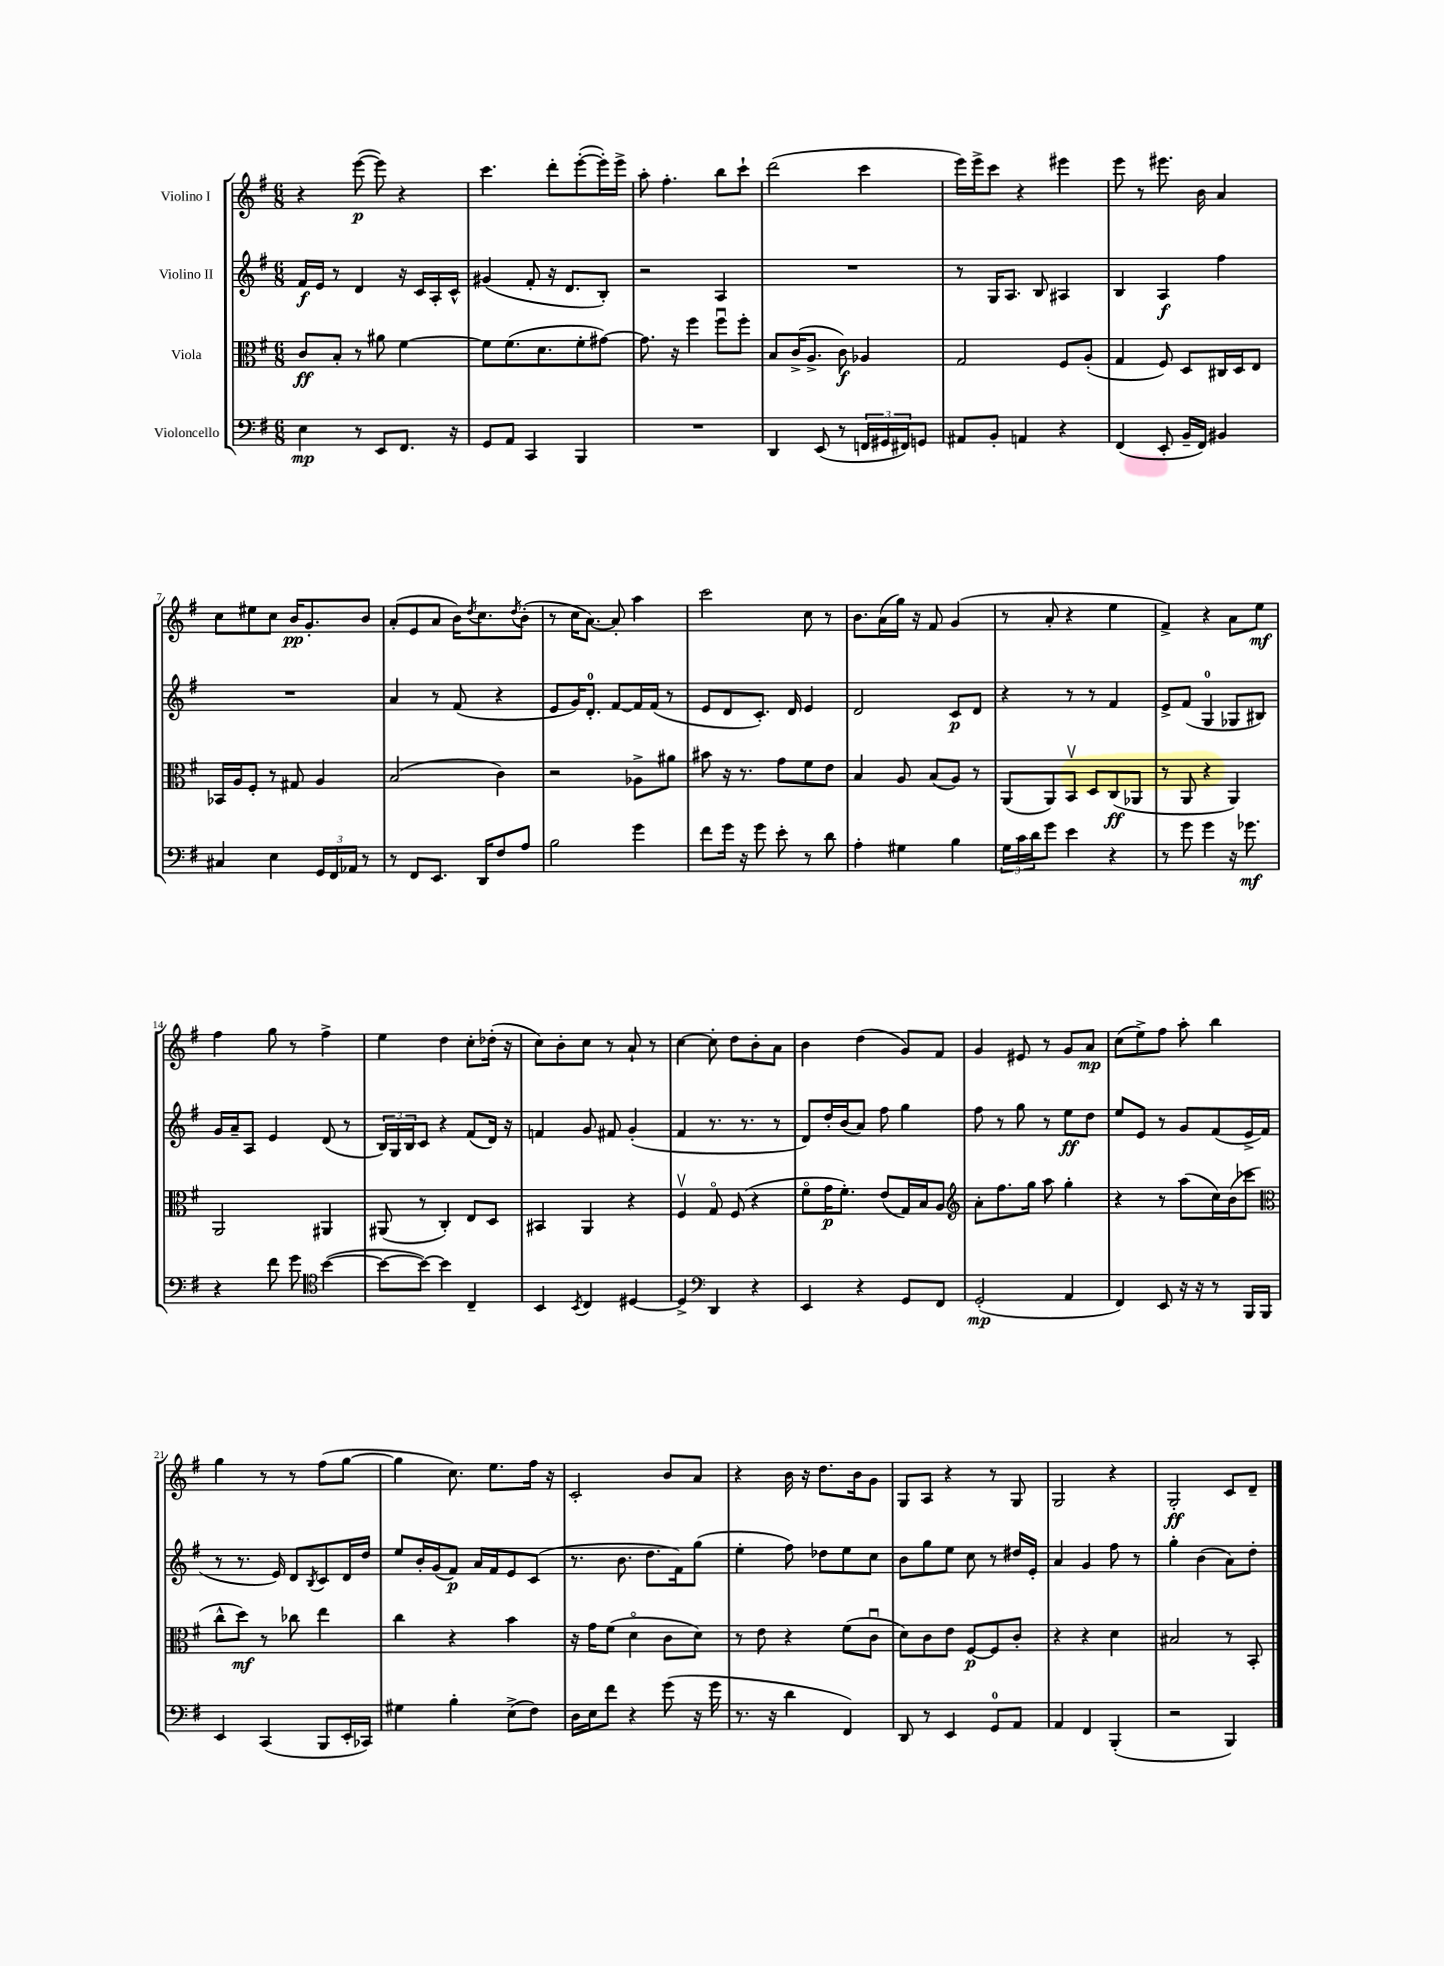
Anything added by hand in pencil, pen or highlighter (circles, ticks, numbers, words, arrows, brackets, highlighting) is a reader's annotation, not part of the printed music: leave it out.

**kern	**kern	**kern	**kern
*staff4	*staff3	*staff2	*staff1
*clefF4	*clefC3	*clefG2	*clefG2
*k[f#]	*k[f#]	*k[f#]	*k[f#]
*M6/8	*M6/8	*M6/8	*M6/8
4E	8c	16f#	4r
.	.	16e	.
.	8B'	8r	.
8r	8r	4d	([8eee
8EE	8a#	.	8eee])
8.FF#	[4f#	16r	4r
.	.	16c	.
.	.	16A'	.
16r	.	16c^^	.
=	=	=	=
8GG	8f#]	(4g#	4.ccc
8AA	(8.f#	.	.
4CC	.	8f#'	.
.	8.d	.	.
.	.	16r	8ddd'
.	.	8.d	.
4BBB	8f#'	.	([8eee'
.	[8g#)	8B')	16eee'])
.	.	.	16eee^
=	=	=	=
2.r	8.g#]	2r	8aa'
.	.	.	4.ff#'
.	16r	.	.
.	4ff#	.	.
.	8ff#u	4A	8bb
.	8ff#'	.	8ccc`
=	=	=	=
4DD	8B	2.r	(2ddd
.	(16c^	.	.
.	8.A^	.	.
(8EE	.	.	.
8r	8c)	.	.
24FF	4A-	.	4ccc
24GG#	.	.	.
24FF#)	.	.	.
8GG	.	.	.
=	=	=	=
8AA#	2G	8r	16eee)
.	.	.	16eee^
8BB'	.	16G	8ccc
.	.	8.A	.
4AA	.	.	4r
.	.	8B	.
4r	8F#	4A#	4eee#
.	(8A'	.	.
=	=	=	=
(4FF#	4G	4B	8eee
.	.	.	8r
8EE'	8F#)	4A	8.eee#
16BB~	8D	.	.
16FF#)	.	.	16b
4BB#	16C#	4ff#	4a
.	16D	.	.
.	8E	.	.
=	=	=	=
4C#	16BB-	2.r	8cc
.	16A	.	.
.	8F#'	.	8ee#
4E	8r	.	8cc
.	8G#	.	16b
.	.	.	8.g'
24GG	4A	.	.
24FF#	.	.	.
24AA-	.	.	.
8r	.	.	8b
=	=	=	=
8r	(2B	4a	(8a'
8FF#	.	.	8e
8.EE	.	8r	8a
.	.	(8f#	16b)
.	.	.	8qdd
16DD	.	.	8.cc
8F#	4c)	4r	.
.	.	.	8qdd
8A	.	.	(8b'
=	=	=	=
2B	2r	8e	8r
.	.	16g)	16cc
.	.	8.d'	[8.a)
.	.	[8f#	8a']
4g	8A-^	16f#]	4aa
.	.	(16f#	.
.	8a#	8r	.
=	=	=	=
8f#	8b#	8e	2ccc
16g	16r	8d	.
16r	8.r	.	.
8g	.	8.c')	.
8e'	8g	.	.
.	.	16d	.
8r	8f#	4e	8cc
8d	8e	.	8r
=	=	=	=
4A'	4B	2d	8.b
.	.	.	(16a
4G#	8A	.	16gg)
.	.	.	16r
.	(8B	.	8f#
4B	8A)	8c	(4g
.	8r	8d	.
=	=	=	=
24G	(8AA	4r	8r
24c	.	.	.
24d	.	.	.
8g	8AA)	.	8a'
4e	8BBv	8r	4r
.	8D	8r	.
4r	(8C	4f#	4ee
.	8AA-	.	.
=	=	=	=
8r	8r	8e^	4f#^)
8g	8AA	(8f#	.
4g	4r	4G	4r
16r	4AA)	8G-	8a
8.g-	.	.	.
.	.	8B#)	8ee
=	=	=	=
4r	2AA	16g	4ff#
.	.	16a~	.
.	.	8A	.
8f#	.	4e	8gg
8g	.	.	8r
*clefC4	*	*	*
([4b	4AA#	(8d	4ff#^
.	.	8r	.
=	=	=	=
8b_	(8AA#	24B)	4ee
.	.	24G	.
.	.	24B	.
8b_)	8r	8c	.
4b]	4C')	4r	4dd
4C~	8E	(8f#	8cc'
.	8D	16d)	(16dd-'
.	.	16r	16r
=	=	=	=
4BB	4BB#	4f	8cc)
.	.	.	8b'
8qBB	.	.	.
4C	4AA	8g	8cc
.	.	8f#	8r
[4D#	4r	(4g'	8a`
.	.	.	8r
=	=	=	=
4D#^]	4F#v	4f#	[4cc
*clefF4	*	*	*
4DD	8Go	8.r	8cc']
.	(8F#	.	8dd
.	.	8.r	.
4r	4r	.	8b'
.	.	8r	8a
=	=	=	=
4EE	8f#o	8d)	4b
.	16g	16dd'	.
.	8.f#')	(16b	.
4r	.	8a)	(4dd
.	(8e	8ff#	.
8GG	16G)	4gg	8g)
.	16B	.	.
8FF#	8A	.	8f#
=	=	=	=
*	*clefG2	*	*
(2GG'	8a'	8ff#	4g
.	8.ff#	8r	.
.	.	8gg	8e#
.	16gg	.	.
.	8aa	8r	8r
4AA	4gg'	8ee	8g
.	.	8dd	8a
=	=	=	=
4FF#)	4r	8ee	(8cc
.	.	8e	8ee^)
8EE	8r	8r	8ff#
16r	(8aa	8g	8aa'
16r	.	.	.
8r	16cc)	(8f#	4bb
.	(16b	.	.
16BBB	8ccc-	16e^	.
16BBB	.	16f#	.
=	=	=	=
*	*clefC3	*	*
4EE	8cc^^	8r	4gg
.	8dd)	8.r	.
(4CC	8r	.	8r
.	.	16e)	.
.	8cc-	8d	8r
.	.	8qB	.
8BBB	4ee	8c	(8ff#
16EE'	.	16d	[8gg
16CC-)	.	16dd	.
=	=	=	=
4G#	4cc	8ee	4gg]
.	.	16b'	.
.	.	(16g	.
4B'	4r	8f#)	8.cc)
.	.	16a	.
.	.	16f#	8.ee
(8E^	4b	8e	.
8F#)	.	(8c	16ff#
.	.	.	16r
=	=	=	=
16D	16r	8.r	2c'
16E	16g	.	.
8f#	(8f#	.	.
.	.	8.b	.
4r	4do	.	.
.	.	8.dd	.
(8g	8c	.	8b
.	.	16f#)	.
16r	8d)	(8gg	8a
16g	.	.	.
=	=	=	=
8.r	8r	4ee'	4r
.	8e	.	.
16r	.	.	.
4d	4r	8ff#)	16b
.	.	.	16r
.	.	8dd-	8.dd
4FF#)	(8f#	8ee	.
.	.	.	16b
.	8cu	8cc	8g
=	=	=	=
8DD	8d)	8b	8G
8r	8c	8gg	8A
4EE	8e	8ee	4r
.	[8F#	8cc	.
8GG	8F#]	8r	8r
8AA	8c'	16dd#	8G
.	.	16e'	.
=	=	=	=
4AA	4r	4a	2G
4FF#	4r	4g	.
(4BBB'	4d	8ff#	4r
.	.	8r	.
=	=	=	=
2r	2B#	4gg'	2G'
.	.	(4b	.
4BBB)	8r	8a)	8c
.	8BB'	8dd'	8d~
==	==	==	==
*-	*-	*-	*-
